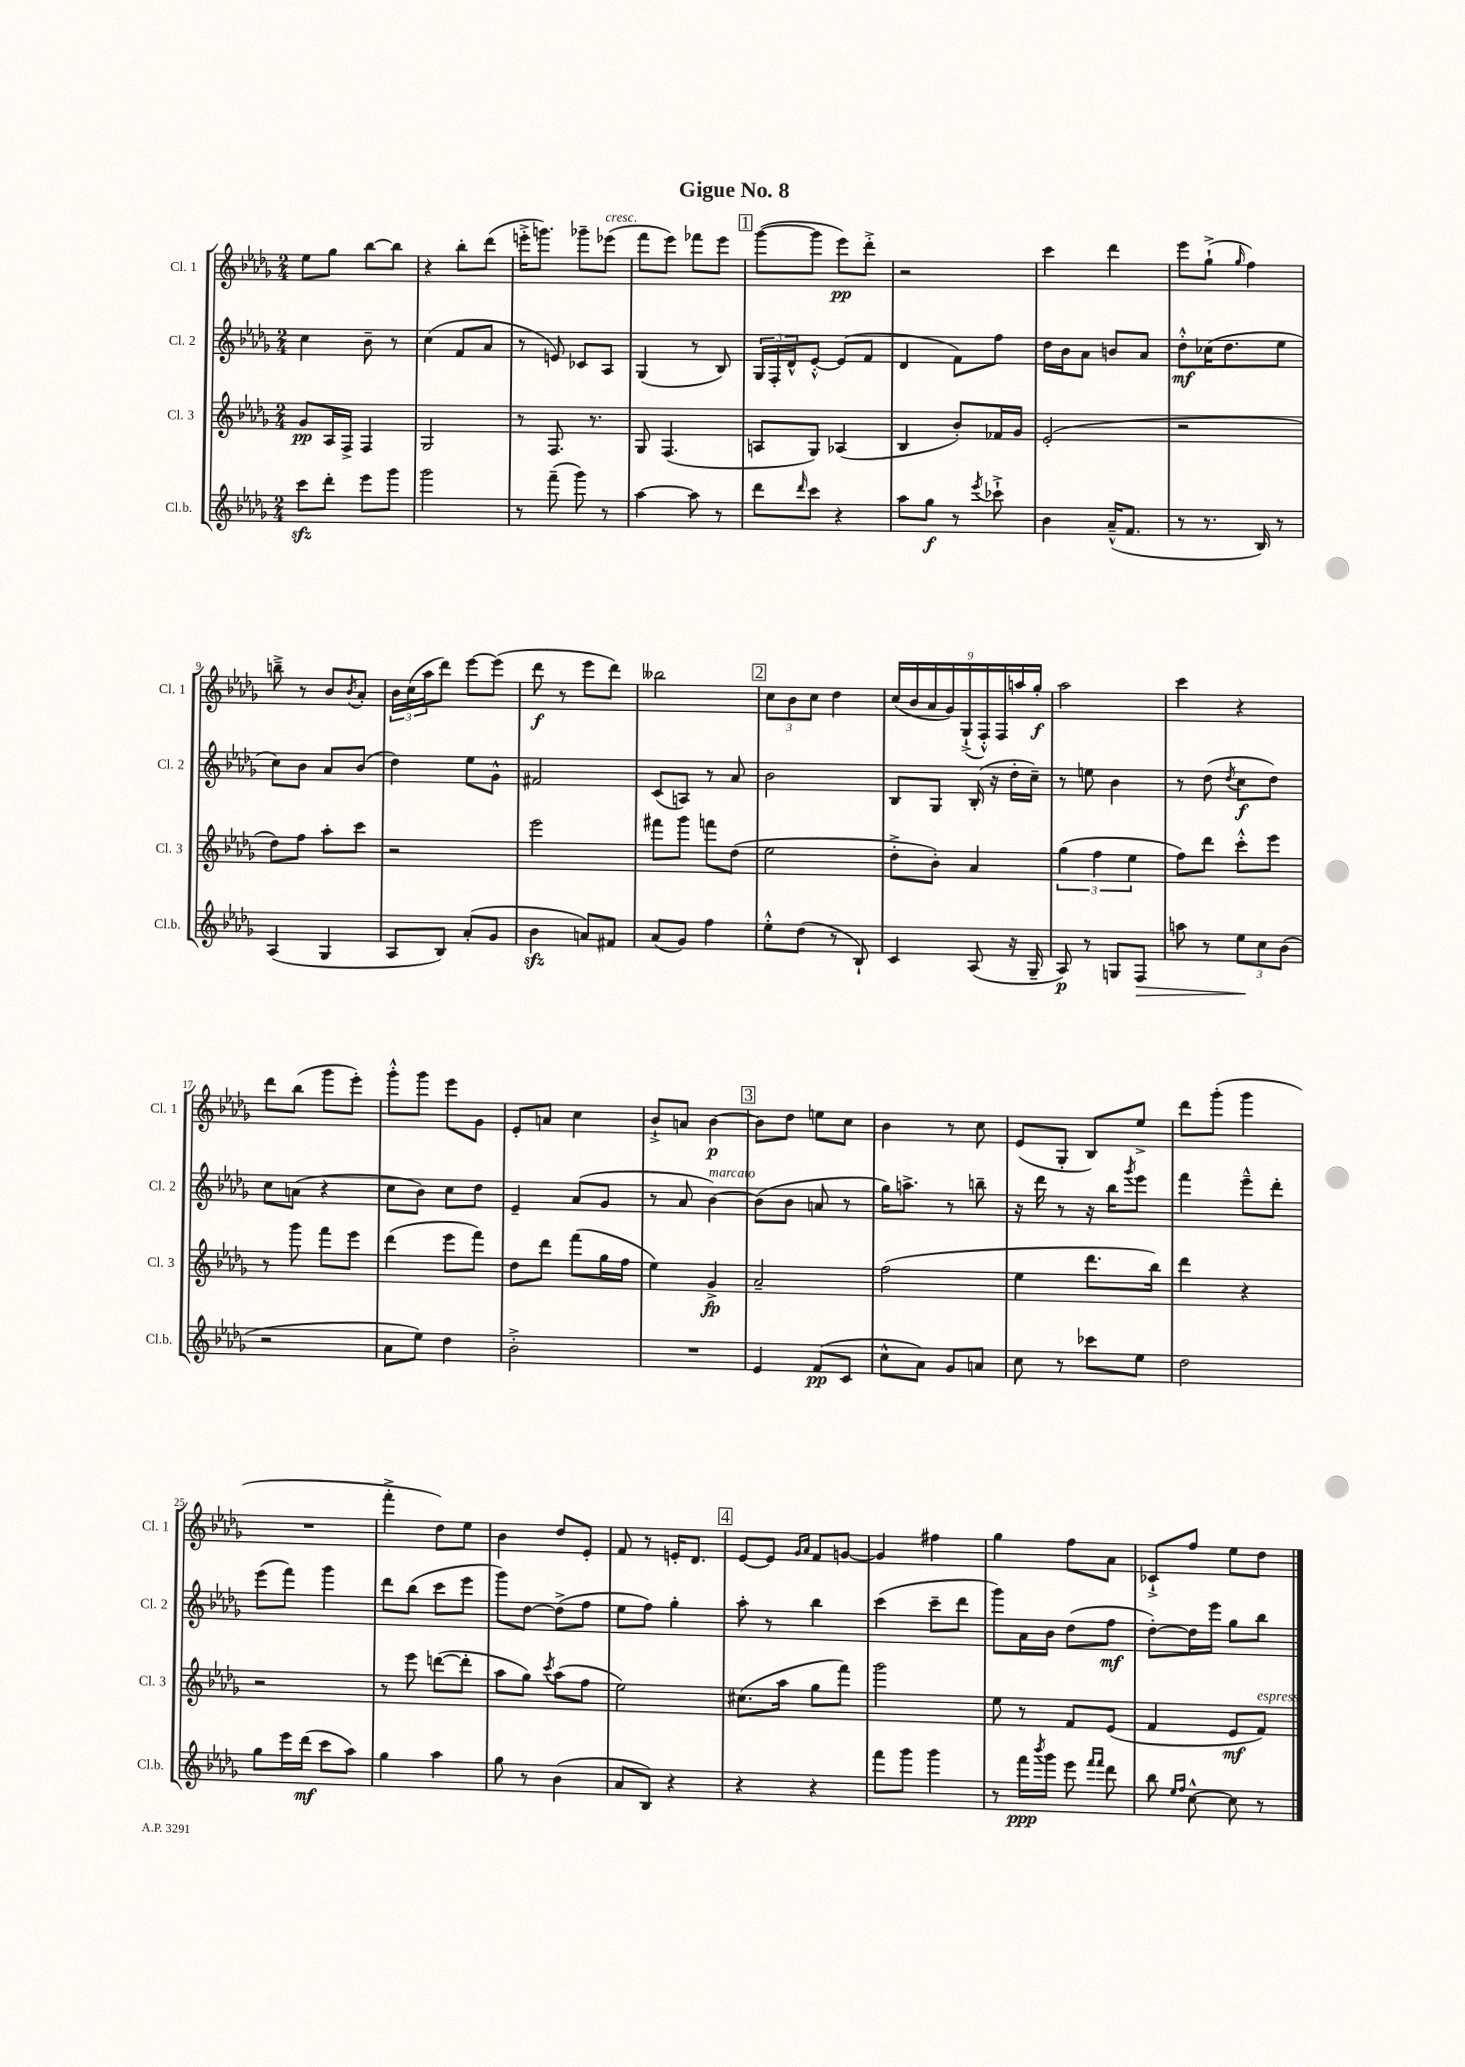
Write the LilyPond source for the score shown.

\header { title = "Gigue No. 8" }
<<
\new StaffGroup <<
\new Staff = "s0" \with { instrumentName = "Cl. 1" shortInstrumentName = "Cl. 1" } {
    \clef treble \key des \major \numericTimeSignature \time 2/4
    ees''8 ges''8 bes''8~ bes''8 |
    r4 bes''8-. des'''8( |
    e'''16-.-> g'''8.) ges'''8-- ees'''8^\markup { \italic "cresc." }( |
    f'''8 ees'''8) fes'''8 ees'''8 |
    \mark \markup { \box "1" } ges'''8~( ges'''8 ees'''8\pp) des'''8-.-> |
    r2 |
    c'''4 des'''4 |
    ees'''8 ges''8-!->( \grace { ges''16 } f''4) |
    b''8---> r8 bes'8 \acciaccatura { bes'8 } aes'8-. |
    \tuplet 3/2 { bes'16 c''16( aes''16 } des'''8) ees'''8~ ees'''8( |
    des'''8\f r8 ees'''8 des'''8) |
    beses''2 |
    \mark \markup { \box "2" } \tuplet 3/2 { c''8 bes'8 c''8 } des''4 |
    \tuplet 9/8 { c''16( bes'16 aes'16 ges'16) ges16-!->( f16-.-^) f16 a''16 ges''16-.\f } |
    aes''2 |
    c'''4 r4 |
    des'''8 bes''8( ges'''8 ees'''8-.) |
    ges'''8-.-^ ges'''8 ees'''8 ges'8 |
    ees'8-. a'8 c''4 |
    bes'8-!-> a'8 bes'4~\p |
    \mark \markup { \box "3" } bes'8 des''8 e''8 c''8 |
    bes'4 r8 c''8 |
    ees'8( ges8-. bes8) ees''8-> |
    des'''8 ges'''8-.( ges'''4 |
    R2 |
    f'''4-.-> des''8) ees''8 |
    bes'4 des''8 ees'8-. |
    f'8 r8 e'16-. des'8. |
    \mark \markup { \box "4" } ees'8~ ees'8 \grace { ges'16 aes'16 } f'8 g'8~ |
    g'4 fis''4 |
    ges''4 f''8 aes'8 |
    ces'8-!-> f''8 ees''8 des''8 \bar "|." |
}
\new Staff = "s1" \with { instrumentName = "Cl. 2" shortInstrumentName = "Cl. 2" } {
    \clef treble \key des \major \numericTimeSignature \time 2/4
    c''4 bes'8-- r8 |
    c''4( f'8 aes'8 |
    r8 e'8) ces'8 aes8 |
    ges4( r8 bes8) |
    \mark \markup { \box "1" } \tuplet 3/2 { ges16 f16-. des'16-^ } ees'8~-.-^ ees'8( f'8 |
    des'4 f'8) f''8 |
    des''16 bes'16 aes'8 b'8 aes'8 |
    des''8-.-^\mf ces''16( des''8. ees''8 |
    c''8) bes'8 aes'8 bes'8( |
    des''4) ees''8 ges'8-^ |
    fis'2 |
    c'8( a8) r8 aes'8 |
    \mark \markup { \box "2" } bes'2 |
    bes8 ges8 bes16-.( r16 des''16-. c''16--) |
    r8 e''8 bes'4 |
    r8 des''8( \acciaccatura { des''8 } c''8\f des''8) |
    c''8 a'8( r4 |
    c''8 bes'8) c''8 des''8 |
    ees'4-- aes'8( ges'8 |
    r8 aes'8 bes'4~^\markup { \italic "marcato" }) |
    \mark \markup { \box "3" } bes'8( bes'8 a'8 r8 |
    ges''16) a''8.-> r8 b''8-- |
    r16 des'''16 r8 r16 bes''16 \acciaccatura { ges'''8 } ees'''8 |
    f'''4 ees'''8---^ des'''8-. |
    ees'''8( f'''8) ges'''4 |
    des'''8 bes''8( c'''8 ees'''8 |
    ges'''8) des''8~ des''8->( f''8 |
    ees''8 f''8) ges''4-. |
    \mark \markup { \box "4" } aes''8-. r8 bes''4 |
    c'''4( c'''8-- des'''8 |
    ges'''8) aes'16 bes'16 des''8( f''8\mf |
    des''8~-.) des''16 ees'''16 ges''8 bes''8 \bar "|." |
}
\new Staff = "s2" \with { instrumentName = "Cl. 3" shortInstrumentName = "Cl. 3" } {
    \clef treble \key des \major \numericTimeSignature \time 2/4
    ges'8\pp aes16 f16-> f4 |
    ges2 |
    r8 f8. r8. |
    ges8 f4.( |
    \mark \markup { \box "1" } a8 ges8) aes4( |
    bes4 bes'8-.) fes'16 ges'16 |
    ees'2-.( |
    r2 |
    des''8) f''8 aes''8-. c'''8 |
    r2 |
    ees'''2 |
    fis'''8 ges'''8 f'''8 des''8( |
    \mark \markup { \box "2" } ees''2 |
    des''8-.-> bes'8-.) aes'4 |
    \tuplet 3/2 { ges''4( f''4 ees''4 } |
    f''8) des'''8 c'''8-.-^ ees'''8 |
    r8 ges'''8 f'''8 ees'''8 |
    des'''4( ees'''8 f'''8) |
    des''8 des'''8 f'''8( ges''16 f''16 |
    ees''4) ges'4->\fp |
    \mark \markup { \box "3" } aes'2-- |
    f''2( |
    ees''4 des'''8. bes''16) |
    des'''4 r4 |
    r2 |
    r8 ees'''8 d'''8~( d'''8-. |
    aes''8 ges''8) \acciaccatura { c'''8 } aes''8( f''8 |
    ees''2) |
    \mark \markup { \box "4" } cis''8.( aes''16 ges''8 f'''8) |
    ges'''2 |
    ees''8 r8 f'8 ees'8( |
    f'4 ees'8\mf f'8^\markup { \italic "espress." }) \bar "|." |
}
\new Staff = "s3" \with { instrumentName = "Cl.b." shortInstrumentName = "Cl.b." } {
    \clef treble \key des \major \numericTimeSignature \time 2/4
    c'''8\sfz des'''8-. ees'''8 ges'''8 |
    ges'''2 |
    r8 f'''8--( ges'''8) r8 |
    aes''4~ aes''8 r8 |
    \mark \markup { \box "1" } des'''8 \grace { des'''16 } c'''8 r4 |
    aes''8 ges''8\f r8 \acciaccatura { ees'''8 } ces'''8-!-> |
    bes'4 aes'16---^( f'8. |
    r8 r8. bes16) r8 |
    aes4( ges4 |
    aes8 bes8) aes'8-.( ges'8 |
    bes'4\sfz a'8) fis'8 |
    aes'8( ges'8) f''4 |
    \mark \markup { \box "2" } ees''8-.-^ des''8( r8 bes8-!) |
    c'4 aes8( r16 ges16-- |
    aes8\p) r8 g8 f8\> |
    a''8 r8 \tuplet 3/2 { ees''8\! c''8 bes'8( } |
    r2 |
    aes'8 ees''8) des''4 |
    bes'2-.-> |
    R2 |
    \mark \markup { \box "3" } ees'4 f'8\pp( c'8 |
    c''8-^ aes'8) ges'8 a'8 |
    c''8 r8 ces'''8 ees''8 |
    des''2 |
    ges''8 ees'''16 des'''16\mf( c'''8 aes''8) |
    ges''4 aes''4 |
    ges''8 r8 bes'4( |
    aes'8 bes8) r4 |
    \mark \markup { \box "4" } r4 r4 |
    f'''8 ges'''8 ges'''4 |
    r8 f'''16\ppp \acciaccatura { bes'''8 } ges'''16 ees'''8 \grace { f'''16 f'''16 } des'''8 |
    bes''8 \grace { ees''16 f''16 } c''8~-^ c''8 r8 \bar "|." |
}
>>
>>
